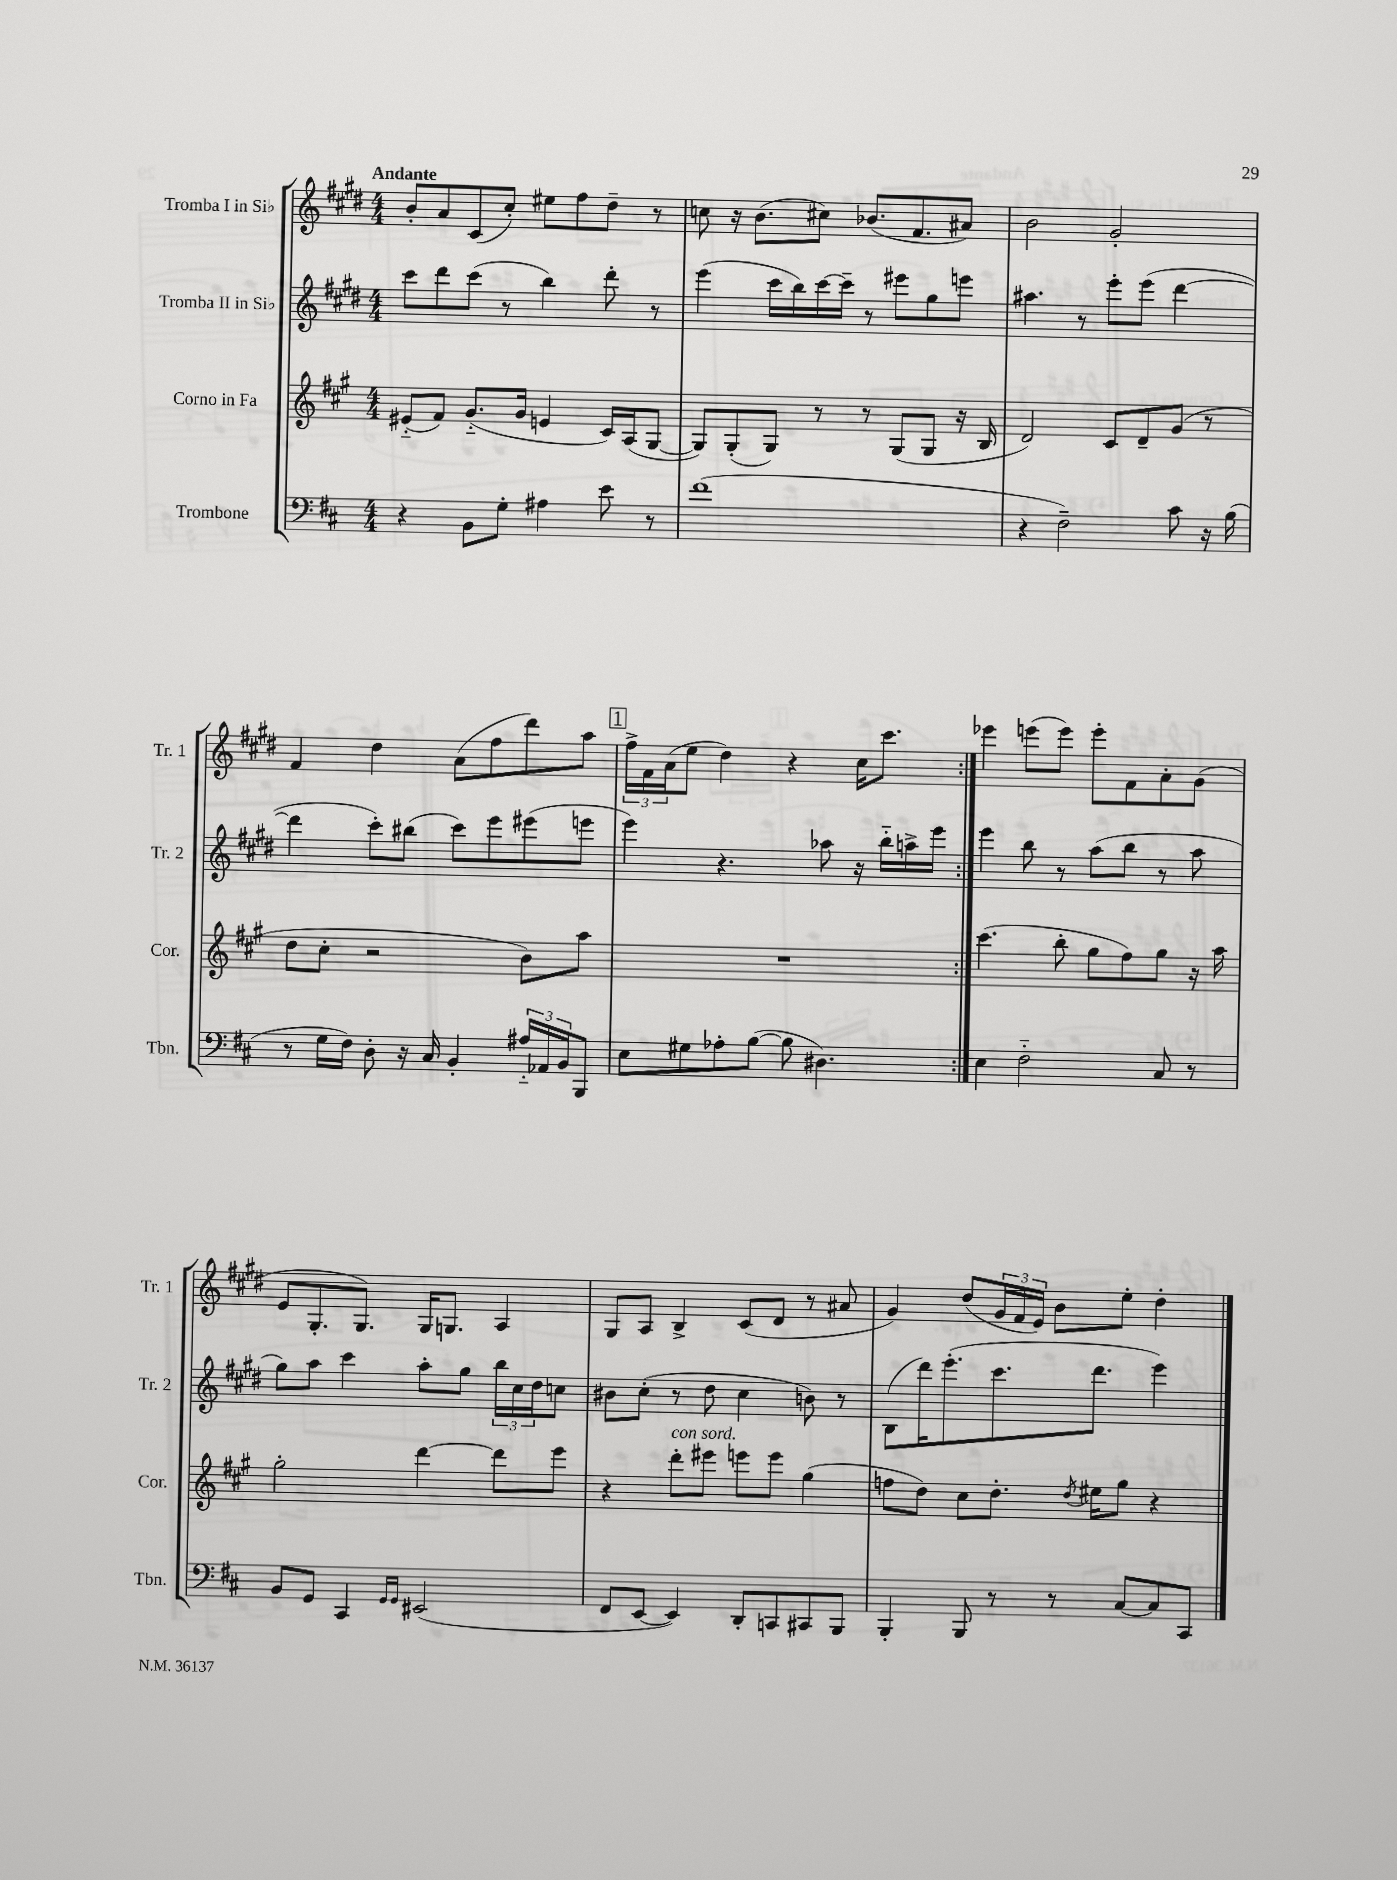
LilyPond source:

<<
\new StaffGroup <<
\new Staff = "s0" \with { instrumentName = "Tromba I in Sib" shortInstrumentName = "Tr. 1" } {
    \clef treble \key e \major \numericTimeSignature \time 4/4 \tempo "Andante"
    \repeat volta 2 { b'8-. a'8 cis'8( cis''8-.) eis''8 fis''8 dis''8-- r8 |
    c''8 r16 b'8.( cis''8) bes'8.( fis'8. ais'8) |
    b'2 gis'2-. |
    fis'4 dis''4 a'8( fis''8 dis'''8) a''8 |
    \mark \markup { \box "1" } \tuplet 3/2 { fis''16-> fis'16 a'16( } e''8 dis''4) r4 cis''16 cis'''8. | }
    ees'''4 e'''8( e'''8) e'''8-. fis'8 a'8-. gis'8( |
    e'8 gis8.-. gis8.) gis16 g8. a4 |
    gis8 a8 b4-> cis'8( dis'8 r8 ais'8 |
    gis'4) dis''8( \tuplet 3/2 { gis'16 fis'16 e'16) } b'8 e''8-. dis''4-. \bar "|." |
}
\new Staff = "s1" \with { instrumentName = "Tromba II in Sib" shortInstrumentName = "Tr. 2" } {
    \clef treble \key e \major \numericTimeSignature \time 4/4
    \repeat volta 2 { cis'''8 dis'''8 cis'''8( r8 b''4) dis'''8-. r8 |
    e'''4( cis'''16 b''16) cis'''16~ cis'''16-- r8 eis'''8 gis''8 e'''8 |
    ais''4. r8 e'''8-. e'''8( dis'''4~ |
    dis'''4 cis'''8-.) bis''8( cis'''8) e'''8 eis'''8( e'''8 |
    \mark \markup { \box "1" } e'''4) r4. aes''8 r16 b''16-_ a''16-> e'''16 | }
    e'''4 b''8 r8 a''8( b''8 r8 a''8 |
    gis''8) a''8 cis'''4 a''8-. gis''8 \tuplet 3/2 { b''16 cis''16 dis''16 } c''8 |
    bis'8 cis''8-.( r8 dis''8 cis''4 b'8) r8 |
    b8( dis'''16) e'''8.-.( cis'''8. dis'''8. e'''4) \bar "|." |
}
\new Staff = "s2" \with { instrumentName = "Corno in Fa" shortInstrumentName = "Cor." } {
    \clef treble \key a \major \numericTimeSignature \time 4/4
    \repeat volta 2 { eis'8-_( fis'8) gis'8.-_( gis'16 e'4 cis'16) a16( gis8~ |
    gis8) gis8-.( gis8) r8 r8 gis8( gis8 r16 b16 |
    d'2) cis'8 d'8-- gis'8( r8 |
    d''8 cis''8-. r2 b'8) a''8 |
    \mark \markup { \box "1" } R1 | }
    cis'''4.( b''8-. gis''8 fis''8) gis''8 r16 a''16 |
    gis''2-. d'''4~ d'''8 e'''8 |
    r4 d'''8-.^\markup { \italic "con sord." } eis'''8 e'''8 e'''8 gis''4( |
    f''8 d''8) cis''8 d''8.-. \acciaccatura { d''8 } eis''16 gis''8 r4 \bar "|." |
}
\new Staff = "s3" \with { instrumentName = "Trombone" shortInstrumentName = "Tbn." } {
    \clef bass \key d \major \numericTimeSignature \time 4/4
    \repeat volta 2 { r4 b,8 g8-. ais4 e'8 r8 |
    fis'1( |
    r4 fis2--) cis'8 r16 b16( |
    r8 g16 fis16) d8-. r16 cis16 b,4-. \tuplet 3/2 { ais16-_ aes,16 b,16 } b,,8 |
    \mark \markup { \box "1" } e8 gis8 aes8-. b8~( b8 dis4.) | }
    e4 fis2-_ cis8 r8 |
    b,8 g,8 cis,4 \grace { g,16 g,16 } eis,2( |
    fis,8 e,8~ e,4) d,8-. c,8 cis,8 b,,8 |
    b,,4-. b,,8 r8 r8 cis8~ cis8 cis,8 \bar "|." |
}
>>
>>
\layout { \context { \Score \remove "Bar_number_engraver" } }
